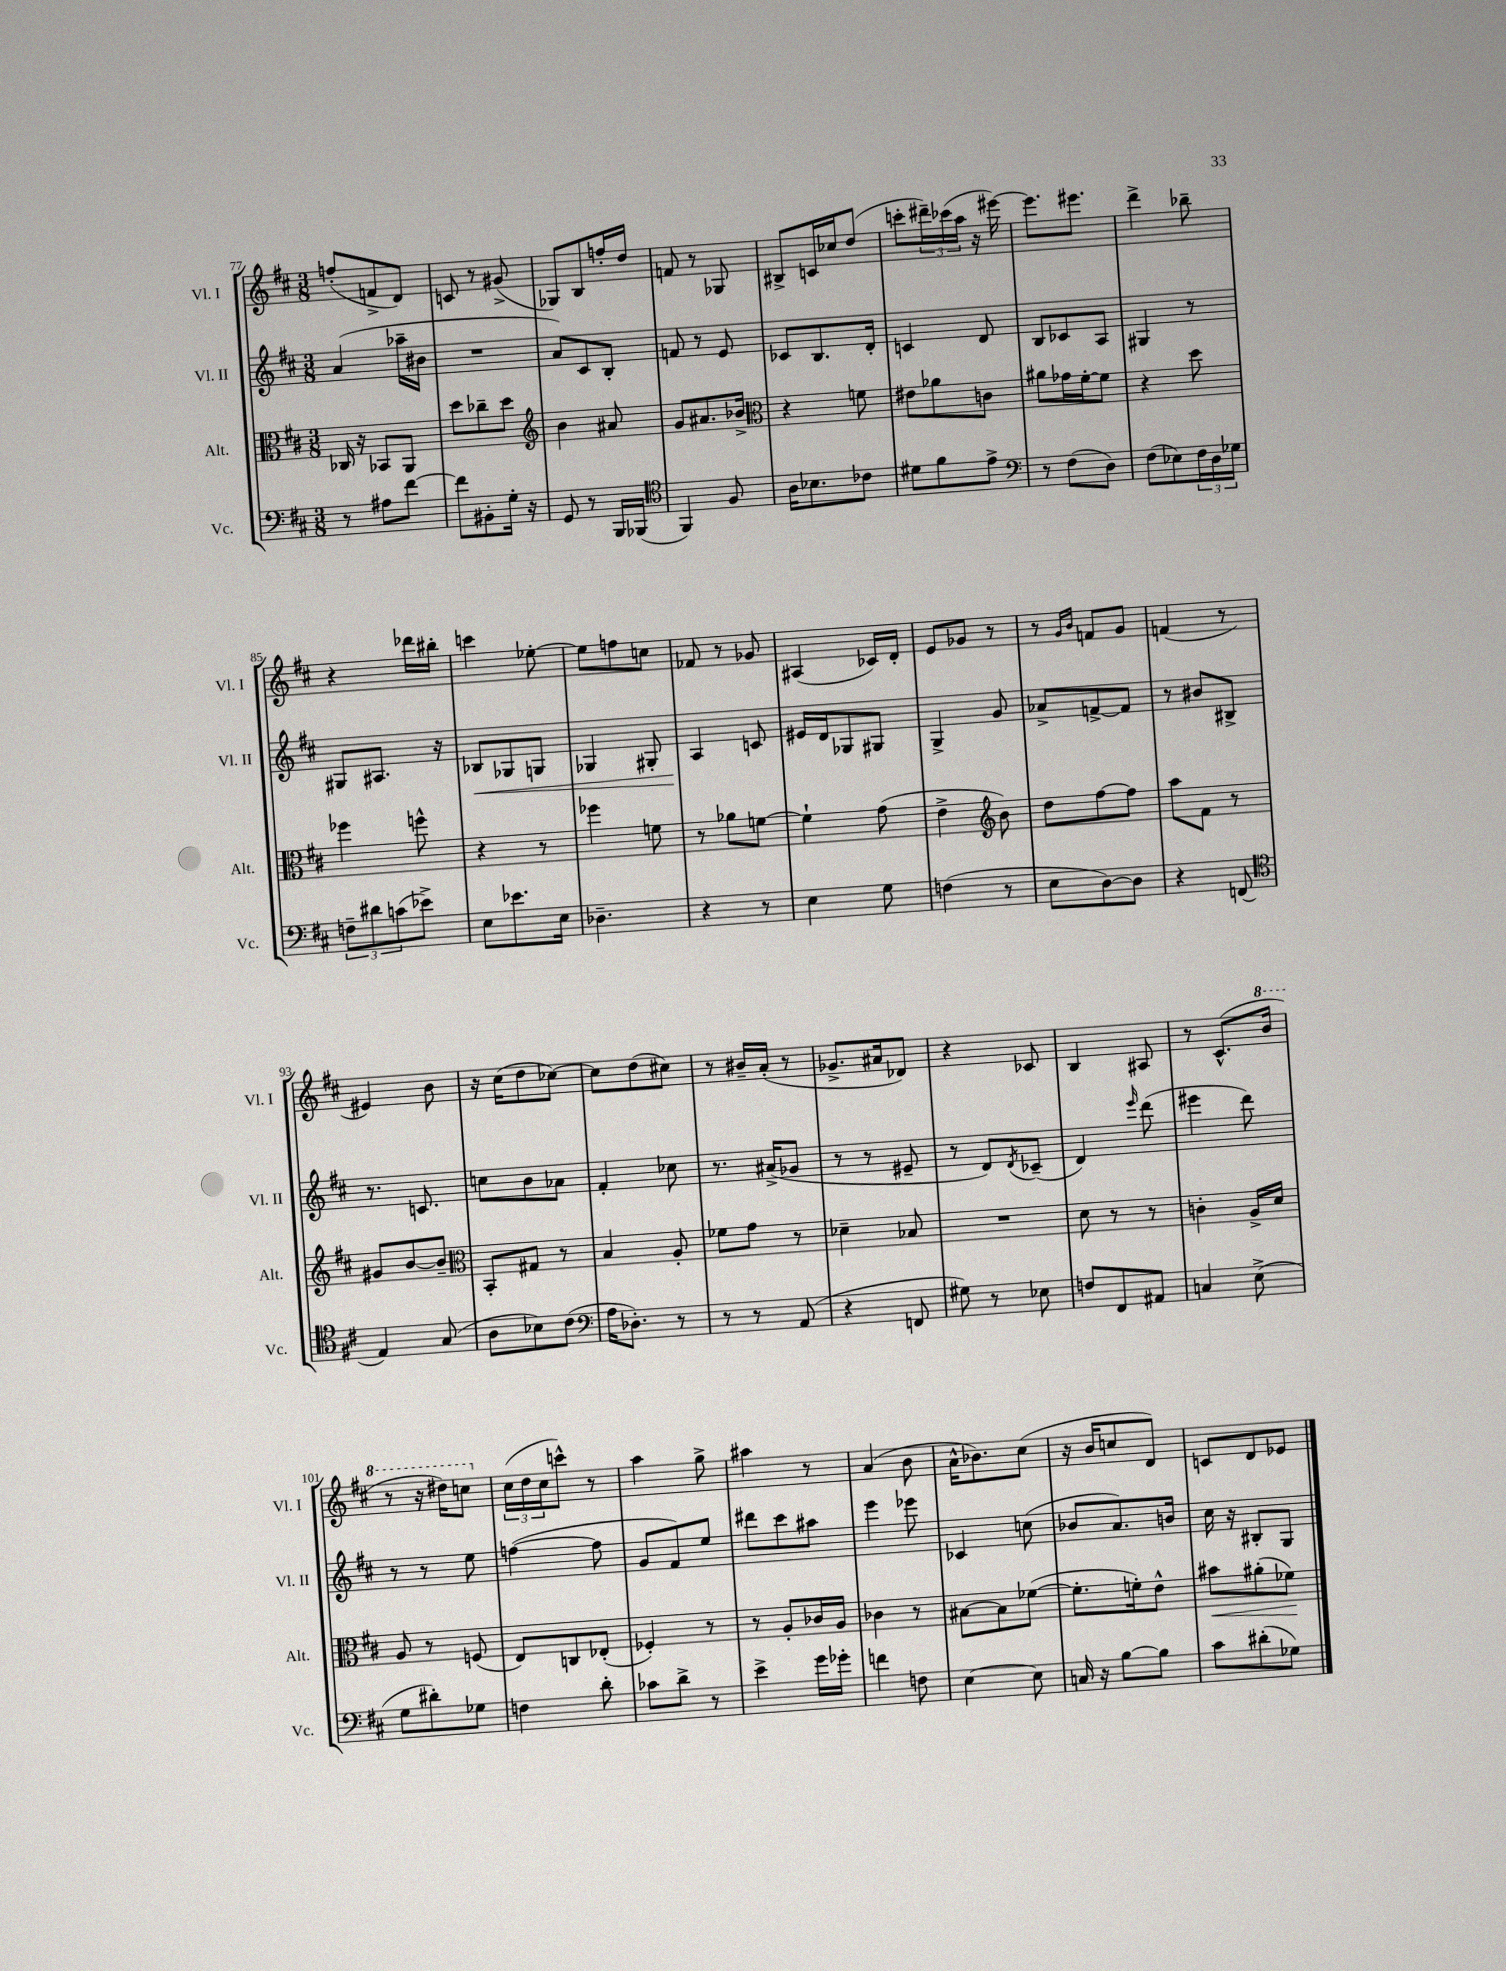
<<
\new StaffGroup <<
\new Staff = "s0" \with { instrumentName = "Vl. I" shortInstrumentName = "Vl. I" } {
    \clef treble \key d \major \numericTimeSignature \time 3/8
    f''8-.( f'8-> d'8) |
    c'8 r8 gis'8->( |
    ges8) b8 f''16-. d''16 |
    f'8 r8 ges8 |
    bis8-> c'16 ces''16 d''8( |
    c'''8-. \tuplet 3/2 { dis'''16--) ces'''16( a''16 } r16 eis'''16~) |
    eis'''8. eis'''8. |
    d'''4-> bes''8-- |
    r4 des'''16 bis''16-. |
    c'''4 ees''8~-. |
    ees''8 f''8 c''8 |
    fes'8 r8 ges'8 |
    ais4( ces'16) d'16-. |
    e'8 ges'8 r8 |
    r8 \grace { g'16 b'16 } f'8 g'8 |
    f'4( r8 |
    eis'4) b'8 |
    r16 cis''16( d''8 ces''8~) |
    ces''8 d''8( cis''8) |
    r8 bis'16-- a'16-.( r8 |
    ges'8.-> ais'16 des'8) |
    r4 ces'8 |
    b4 ais8 |
    r8 cis'8.-^( \ottava #1 b''16 |
    r8 r16 dis'''16) c'''8 \ottava #0 |
    \tuplet 3/2 { cis''16( d''16 cis''16 } c'''8-^) r8 |
    a''4 g''8-> |
    ais''4 r8 |
    a'4( b'8 |
    a'16-^ bes'8.) cis''8( |
    r16 b'16 c''8 d'8) |
    c'8 d'8 ees'8 \bar "|." |
}
\new Staff = "s1" \with { instrumentName = "Vl. II" shortInstrumentName = "Vl. II" } {
    \clef treble \key d \major \numericTimeSignature \time 3/8
    a'4( aes''16-- bis'16 |
    R4. |
    a'8) cis'8 b8-. |
    f'8 r8 e'8 |
    ces'8 b8. d'16-. |
    c'4 d'8 |
    b8 ces'8 a8 |
    gis4 r8 |
    gis8 ais8. r16 |
    bes8\< ges8 g8 |
    ges4 gis8-. |
    a4\! c'8 |
    eis'16 d'16 ges8 gis8 |
    g4-> g'8 |
    aes'8-> f'8~-> f'8 |
    r8 bis'8 bis8-> |
    r8. c'8. |
    c''8 b'8 aes'8 |
    fis'4-. ces''8 |
    r8. ais'16->( ges'8 |
    r8 r8 eis'8-- |
    r8 d'8) \acciaccatura { d'8 } ces'8--( |
    d'4) \grace { e'''16 } d'''8( |
    eis'''4 d'''8) |
    r8 r8 e''8 |
    f''4~( f''8 |
    g'8 fis'8) e''8 |
    dis'''8 cis'''8 ais''8 |
    e'''4 ees'''8 |
    ces'4 c''8( |
    bes'8 a'8.) b'16 |
    cis''16 r16 bis8-. g8 \bar "|." |
}
\new Staff = "s2" \with { instrumentName = "Alt." shortInstrumentName = "Alt." } {
    \clef alto \key d \major \numericTimeSignature \time 3/8
    ces16 r16 bes,8 a,8 |
    d''8 ces''8-- d''8 |
    \clef treble b'4 ais'8 |
    g'8 ais'8. bes'16-> |
    \clef alto r4 f'8 |
    eis'8 aes'8 c'8 |
    ais'8 ges'16 fis'16~-. fis'8 |
    r4 d''8 |
    fes''4 f''8-^ |
    r4 r8 |
    fes''4 f'8 |
    r8 aes'8 f'8~ |
    f'4-! g'8( |
    e'4-> \clef treble b'8) |
    d''8 fis''8~ fis''8 |
    a''8 fis'8 r8 |
    gis'8 b'8~ b'8-- |
    \clef alto b,8-. gis8 r8 |
    b4 a8-. |
    fes'8 g'8 r8 |
    des'4-- bes8 |
    R4. |
    d'8 r8 r8 |
    c'4-. a16-> d'16 |
    a8 r8 f8( |
    e8) c8 ees8-.( |
    fes4-.) r8 |
    r8 a8-. ces'16 a16 |
    ces'4 r8 |
    bis8~ bis8 fes'8~( |
    fes'8.-. f'16-.) e'8-^ |
    bis'8\< ais'8-.( fes'8\!) \bar "|." |
}
\new Staff = "s3" \with { instrumentName = "Vc." shortInstrumentName = "Vc." } {
    \clef bass \key d \major \numericTimeSignature \time 3/8
    r8 ais8 fis'8~ |
    fis'8 bis,8-. g16-. r16 |
    g,8 r8 b,,16 bes,,16( |
    \clef tenor fis,4) fis8 |
    a16 bes8. ces'8 |
    dis'8 fis'8 e'8-> |
    \clef bass r8 fis8( d8) |
    fis8( ees8) \tuplet 3/2 { fis16 d16 ges16 } |
    \tuplet 3/2 { f8-- dis'8 c'8( } ees'8->) |
    e8 ees'8. e16 |
    des4.-- |
    r4 r8 |
    e4 g8 |
    f4( r8 |
    e8 d8~) d8 |
    r4 f,8( |
    \clef tenor e4) g8( |
    a8 bes8) cis'8( |
    \clef bass a16 des8.-.) r8 |
    r8 r8 a,8( |
    r4 f,8 |
    gis8) r8 ees8 |
    f8 fis,8 ais,8 |
    c4 e8->( |
    g8 dis'8-.) ges8 |
    f4 d'8-. |
    ces'8 d'8-> r8 |
    e'4-> g'16 ges'16-. |
    f'4 f8 |
    e4~ e8 |
    c16 r16 b8~ b8 |
    cis'8 dis'8-.( ges8) \bar "|." |
}
>>
>>
\layout { \context { \Score currentBarNumber = #77 } }
